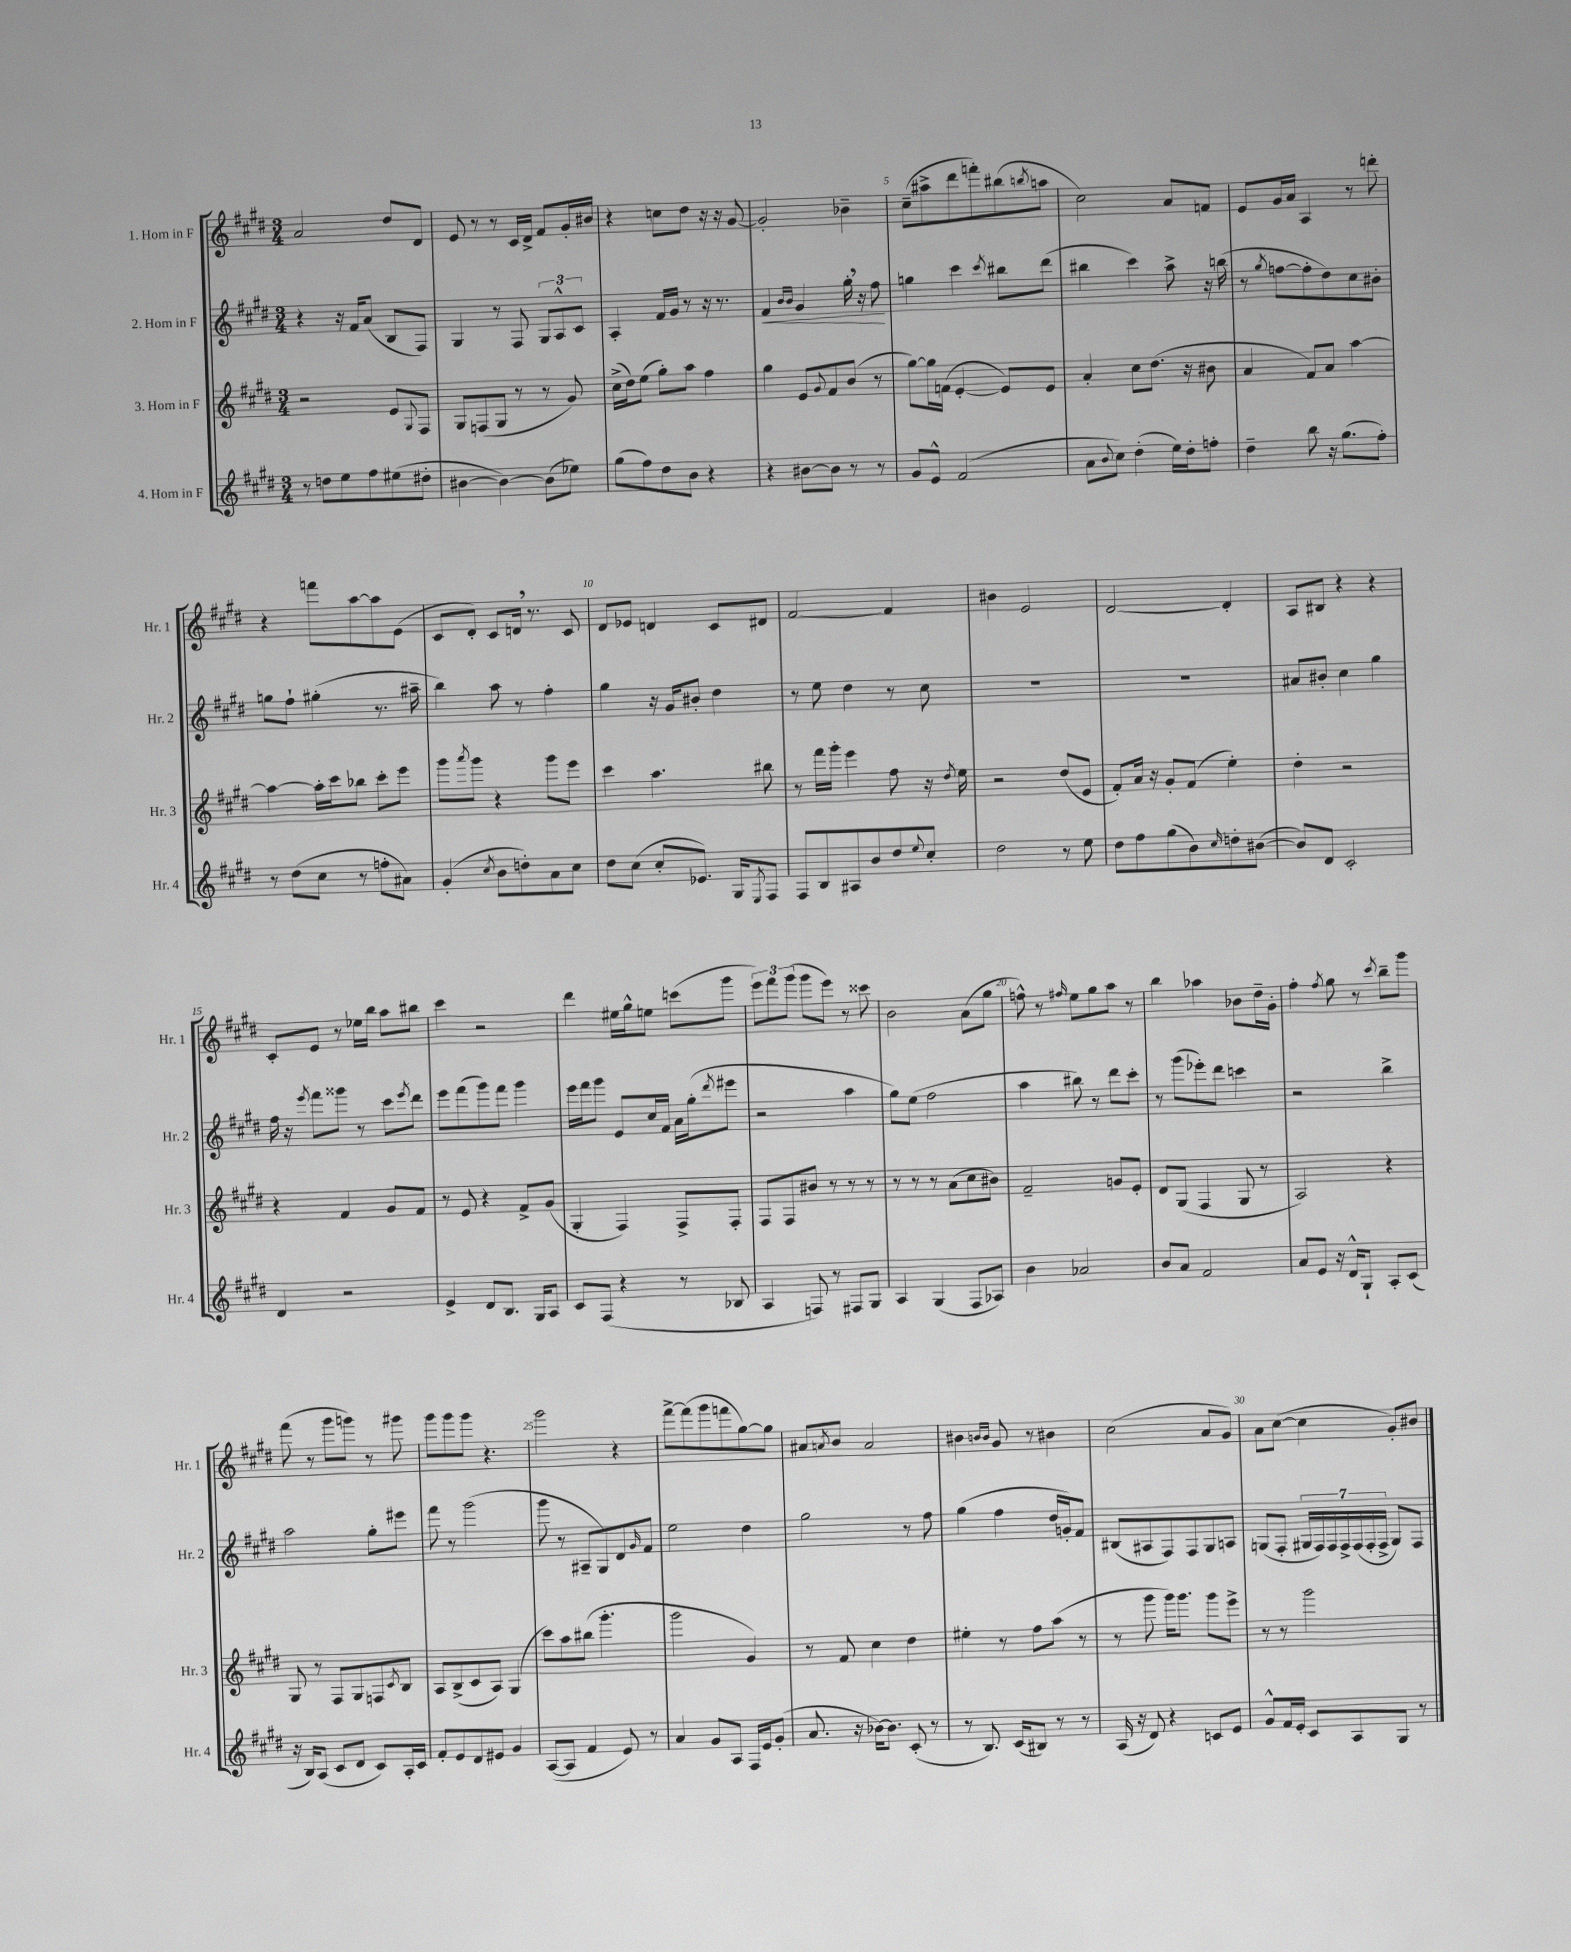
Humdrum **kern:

**kern	**kern	**kern	**kern
*staff4	*staff3	*staff2	*staff1
*clefG2	*clefG2	*clefG2	*clefG2
*k[f#c#g#d#]	*k[f#c#g#d#]	*k[f#c#g#d#]	*k[f#c#g#d#]
*M3/4	*M3/4	*M3/4	*M3/4
8r	2r	4r	2a/
8dd\L	.	.	.
8ee\	.	16r	.
.	.	16f#/LK	.
8ff#\	.	(8a/J	.
(8ee#\	8e/L	8B/L	8dd#/L
.	8qqG#/	.	.
8dd#'\J	8F#/J	8F#/J)	8d#/J
=	=	=	=
[4b#\	8G#/L	4G#/	8e/
.	(8F/	.	8r
4b#\_)	8G#/J	8r	8r
.	8r	8F#/	16c#/LL
.	.	.	16d#^/JJ
(8b#\]L	8r	12G#/L	8f#/L
.	.	12A^^/	.
8ee-\J)	8g#/)	.	16g#'/L
.	.	12c#/J	.
.	.	.	16b#/JJ
=	=	=	=
(8gg#\L	(16cc#^\LL	4A'/	4r
.	16dd#\J)	.	.
8ff#\)	(8ee\J	.	.
8dd#\	8gg#'\L)	16f#/LL	8cc\L
.	.	16g#/JJ	.
8b\J	8aa\J	8r	8dd#\J
4r	4ff#\	16r	16r
.	.	8.r	16r
.	.	.	[8g#/
=	=	=	=
4r	4gg#\	4f#/	2g#'/]
.	.	16qqb/LL	.
.	.	16qqb/JJ	.
[8b#\L	8e/L	4g#/	.
.	8qqg#/	.	.
8b#\]J	8f#/	.	.
8r	(8b/J	16gg#'\	4b-~\
.	.	16r	.
8r	8r	8ff#\	.
=	=	=	=
8g#/L	[8gg#\L)	4gg\	(8cc#~\L
8e^^/J	16gg#\]L	.	8aa#^\
.	(16f\JJ	.	.
(2f#/	[4e'/	4ccc#\	8ddd#\
.	.	.	8fff'\)
.	.	8qccc#/	.
.	8e/]L)	8bb#\L	(8bb#\
.	.	.	8qbb/
.	8e/J	(8ddd#\J	8aa\J
=	=	=	=
8a\L	4a'/	4bb#\	2cc#\)
8qqb/	.	.	.
8cc#\J)	.	.	.
(4dd#'\	8cc#\L	4ccc#\)	.
.	(8.dd#\J	.	.
16ee\LL)	.	8aa^\	8a/L
16dd#'\J	16r	.	.
8ff'\J	8b#\	16r	8f/J
.	.	(16bb\	.
=	=	=	=
4dd#~\	4a/	8r	8e/L
.	.	8qgg#/	.
.	.	[8ff\L	16g#/L
.	.	.	16a/JJ
8bb\	8f#/L)	8ff'\]	4A/
16r	8a/J	8dd#\)	.
(8.gg#\L	.	.	.
.	[4aa\	8cc#\	8r
8ff#'\J)	.	8b#'\J	8ddd'\
=	=	=	=
8r	4aa\_	8gg\L	4r
(8dd#\L	.	8ff#`\J	.
8cc#\J	16aa'\]LL	(4gg#'\	8fff\L
.	16ccc#\J	.	.
8r	8bb-\J	.	[8aa\
8ff'\L	8ccc#'\L	8.r	8aa\]
8a#\J)	8eee\J	.	(8e\J
.	.	16aa#~\	.
=	=	=	=
(4g#'/	8ggg#\L	4bb\)	8c#/L
.	8qaaa/	.	.
.	8ggg#\J	.	8d#'/J)
8qcc#/	.	.	.
8b\L	4r	8aa\	8c#/L
8dd'\)	.	8r	16d/Jk
.	.	.	8.r
8a\	8ggg#\L	4ff#'\	.
8cc#\J	8eee\J	.	8c#/
=	=	=	=
8dd#\L	4ccc#\	4gg#\	8d#/L
(8cc#\J	.	.	8e-/J
8cc#'/L	4.aa\	16r	4d/
.	.	16g#/LK	.
8.e-/J)	.	8b#'/J	.
.	.	4dd#\	8c#/L
16G#/LK	.	.	.
8qE/	.	.	.
8F#/J	8bb#\	.	8d#/J
=	=	=	=
8F#/L	8r	8r	[2f#/
8B/	16fff#\LL	8ee\	.
.	16ggg#'\JJ	.	.
8A#/	4eee\	4dd#\	.
8b/	.	.	.
8dd#/	8ff#\	8r	4f#/]
8qqee/	.	.	.
8cc#'/J	16r	8cc#\	.
.	8qdd#/	.	.
.	16ee\	.	.
=	=	=	=
2dd#\	2r	2.r	4b#\
.	.	.	2e/
8r	(8dd#/L	.	.
8ee\	8e/J	.	.
=	=	=	=
8dd#\L	8f#'/L)	2.r	[2d#/
8ff#\	16a/Jk	.	.
.	16r	.	.
(8gg#\	8g#'/L	.	.
8b\)	(8f#/J	.	.
16qqcc#/	.	.	.
8dd'\	4ee'\)	.	4d#'/]
([8b#\J	.	.	.
=	=	=	=
8b#/]L)	4dd#'\	8a#/L	8A/L
8d#/J	.	8b#'/J	8B#/J
2c#'/	2r	4cc#\	4r
.	.	4gg#\	4r
=	=	=	=
4d#/	4r	16ff#\	8c#'/L
.	.	16r	.
.	.	8qeee/	.
.	.	8fff#\L	8e/J
2r	4f#/	8ggg##\J	8r
.	.	8r	16ee-\LL
.	.	.	16bb\JJ
.	8g#/L	8ccc#\L	8aa\L
.	.	8qeee/	.
.	8f#/J	8ddd#\J	8bb#\J
=	=	=	=
4e^/	8r	8eee\L	4ccc#\
.	8e/	(8fff#\	.
8d#/L	4r	8ggg#\)	2r
8.B/J	.	8fff#\J	.
.	8f#^/L	4ggg#\	.
16G#/LK	.	.	.
8A/J	(8g#/J	.	.
=	=	=	=
8c#/L	4G#'/	16eee\LL	4ddd#\
.	.	16fff#\J	.
(8F#/J	.	8ggg#\J	.
4r	4F#/)	8e/L	16ee#\LL
.	.	.	16gg#^^\J
.	.	16cc#/L	8ee\J
.	.	16f#/JJ	.
8r	8F#^/L	16a\LL	(8ccc\L
.	.	(16gg#'\J	.
.	.	8qddd#/	.
8B-/	8F#'/J	8eee#\J	8ggg#\J
=	=	=	=
4A/	8F#/L	2r	12eee\L)
.	.	.	12fff#\
.	8F#/	.	.
.	.	.	(12ggg#\J
8F/)	8b#/J	.	8ggg#\L
8r	8r	.	8eee\J)
8F#/L	8r	4aa\	8r
8G#/J	8r	.	8ccc##\
=	=	=	=
4A/	8r	8gg#\L)	2b\
.	8r	(8ee\J	.
(4G#/	8r	2ff#\	.
.	(8a\L	.	.
8F#/L	8cc#\	.	(8a\L
8A-/J)	8b#\J)	.	8gg#\J
=	=	=	=
4b\	2f#~/	4aa\	8ff^^\)
.	.	.	8r
.	.	.	16qqff#/
2a-/	.	8bb#\)	8ee\L
.	.	8r	8gg#\
.	8g/L	8ddd#\L	8aa\J
.	8e'/J	8ccc#'\J	8r
=	=	=	=
8b/L	8d#/L	8r	4bb\
8a/J	(8G#/J	(8ggg#\L	.
2f#/	4F#/	8eee-'\)	4aa-\
.	.	8ddd#\J	.
.	8G#/	4ccc\	8b-\L
.	8r	.	16dd#~\L
.	.	.	16g#'\JJ
=	=	=	=
8a/L	2A/)	2r	4ff#'\
8e/J	.	.	.
.	.	.	8qff#/
16r	.	.	8gg#\
16d#^^/LK	.	.	.
8G#`/J	.	.	8r
.	.	.	8qccc#/
8A'/L	4r	4bb^\	8bb~\L
(8c#/J	.	.	8ggg#\J
=	=	=	=
16r	8G#/	2aa\	(8fff#\
16B/LK)	.	.	.
(8A/J	8r	.	8r
8c#/L	8F#/L	.	8ggg#\L
8d#/J	8G#/	.	8ggg\J)
8c#/L)	8F/	8gg#'\L	8r
.	8qc#/	.	.
16A'/L	8B/J	8eee#\J	8ggg#\
16c#/JJ	.	.	.
=	=	=	=
8f#'/L	8A/L	8fff#\	8ggg#\L
8e/	(8B^/	8r	8ggg#\
8d#/	8c#/	(2ggg#\	8ggg#\J
8e#/J	8A/J)	.	4.r
4g#/	(4G#/	.	.
=	=	=	=
([8A/L	8ccc#\L)	8ggg#\	2ggg#\
8A/]J	8aa\	8r	.
4f#/	(8bb#\J	8A#~/L	.
.	4.ggg#'\	8G#/)	.
8e/)	.	8d#/	4r
.	.	16qqg#/	.
8r	.	8f#/J	.
=	=	=	=
4a/	2ggg#\	2ee\	[8fff#^\L
.	.	.	(8fff#\]
8g#/L	.	.	8ggg#\
8A/J	.	.	8fff\
16F#/LL	4g#/)	4dd#\	[8gg#\)
16e/J	.	.	.
(8g#'/J	.	.	8gg#\]J
=	=	=	=
8.a/	8r	2gg#\	8a#/L
.	.	.	8qa/
.	8f#/	.	8b/J
16r	.	.	.
[16b-\LK)	4cc#\	.	2a/
8.b-\]J	.	.	.
(8c#'/	4dd#\	8r	.
8r	.	8ff#\	.
=	=	=	=
8r	4ee#'\	(4gg#\	4b#\
8.B/)	.	.	.
.	.	.	16qqb/LL
.	.	.	16qqb/JJ
.	8r	4ff#\	8g#/
(16c#/LK	.	.	.
8B#/J)	8ff#\L	.	8r
8r	(8aa\J	16dd#/LL	4b#\
.	.	16g'/J)	.
8r	8r	8f#/J	.
=	=	=	=
(16A/	8r	(8B#/L	(2cc#\
16r	.	.	.
8d#/)	8ggg#\	8A#/	.
4r	16ggg#\LK)	8F#/)	.
.	8.ggg#\J	.	.
.	.	8F#/	.
8c/L	8ggg#\L	8G#/	8a/L
8e/J	8eee^\J	8A/J	8g#/J)
=	=	=	=
8g#^^/L	8r	(8G/L	8a\L
16f#/L	8r	8F#'/J	([8cc#\J
16e'/JJ	.	.	.
8c#/L	2ggg#\	28G#/LL	4cc#\]
.	.	28F#/)	.
.	.	28F#/	.
.	.	28F#^/	.
8A/	.	.	.
.	.	(28F#/	.
.	.	28F#'/	.
.	.	28F#^/JJ	.
8G#/J	.	8G#/L)	8g#'/L)
8r	.	8F#/J	8b#/J
==	==	==	==
*-	*-	*-	*-
